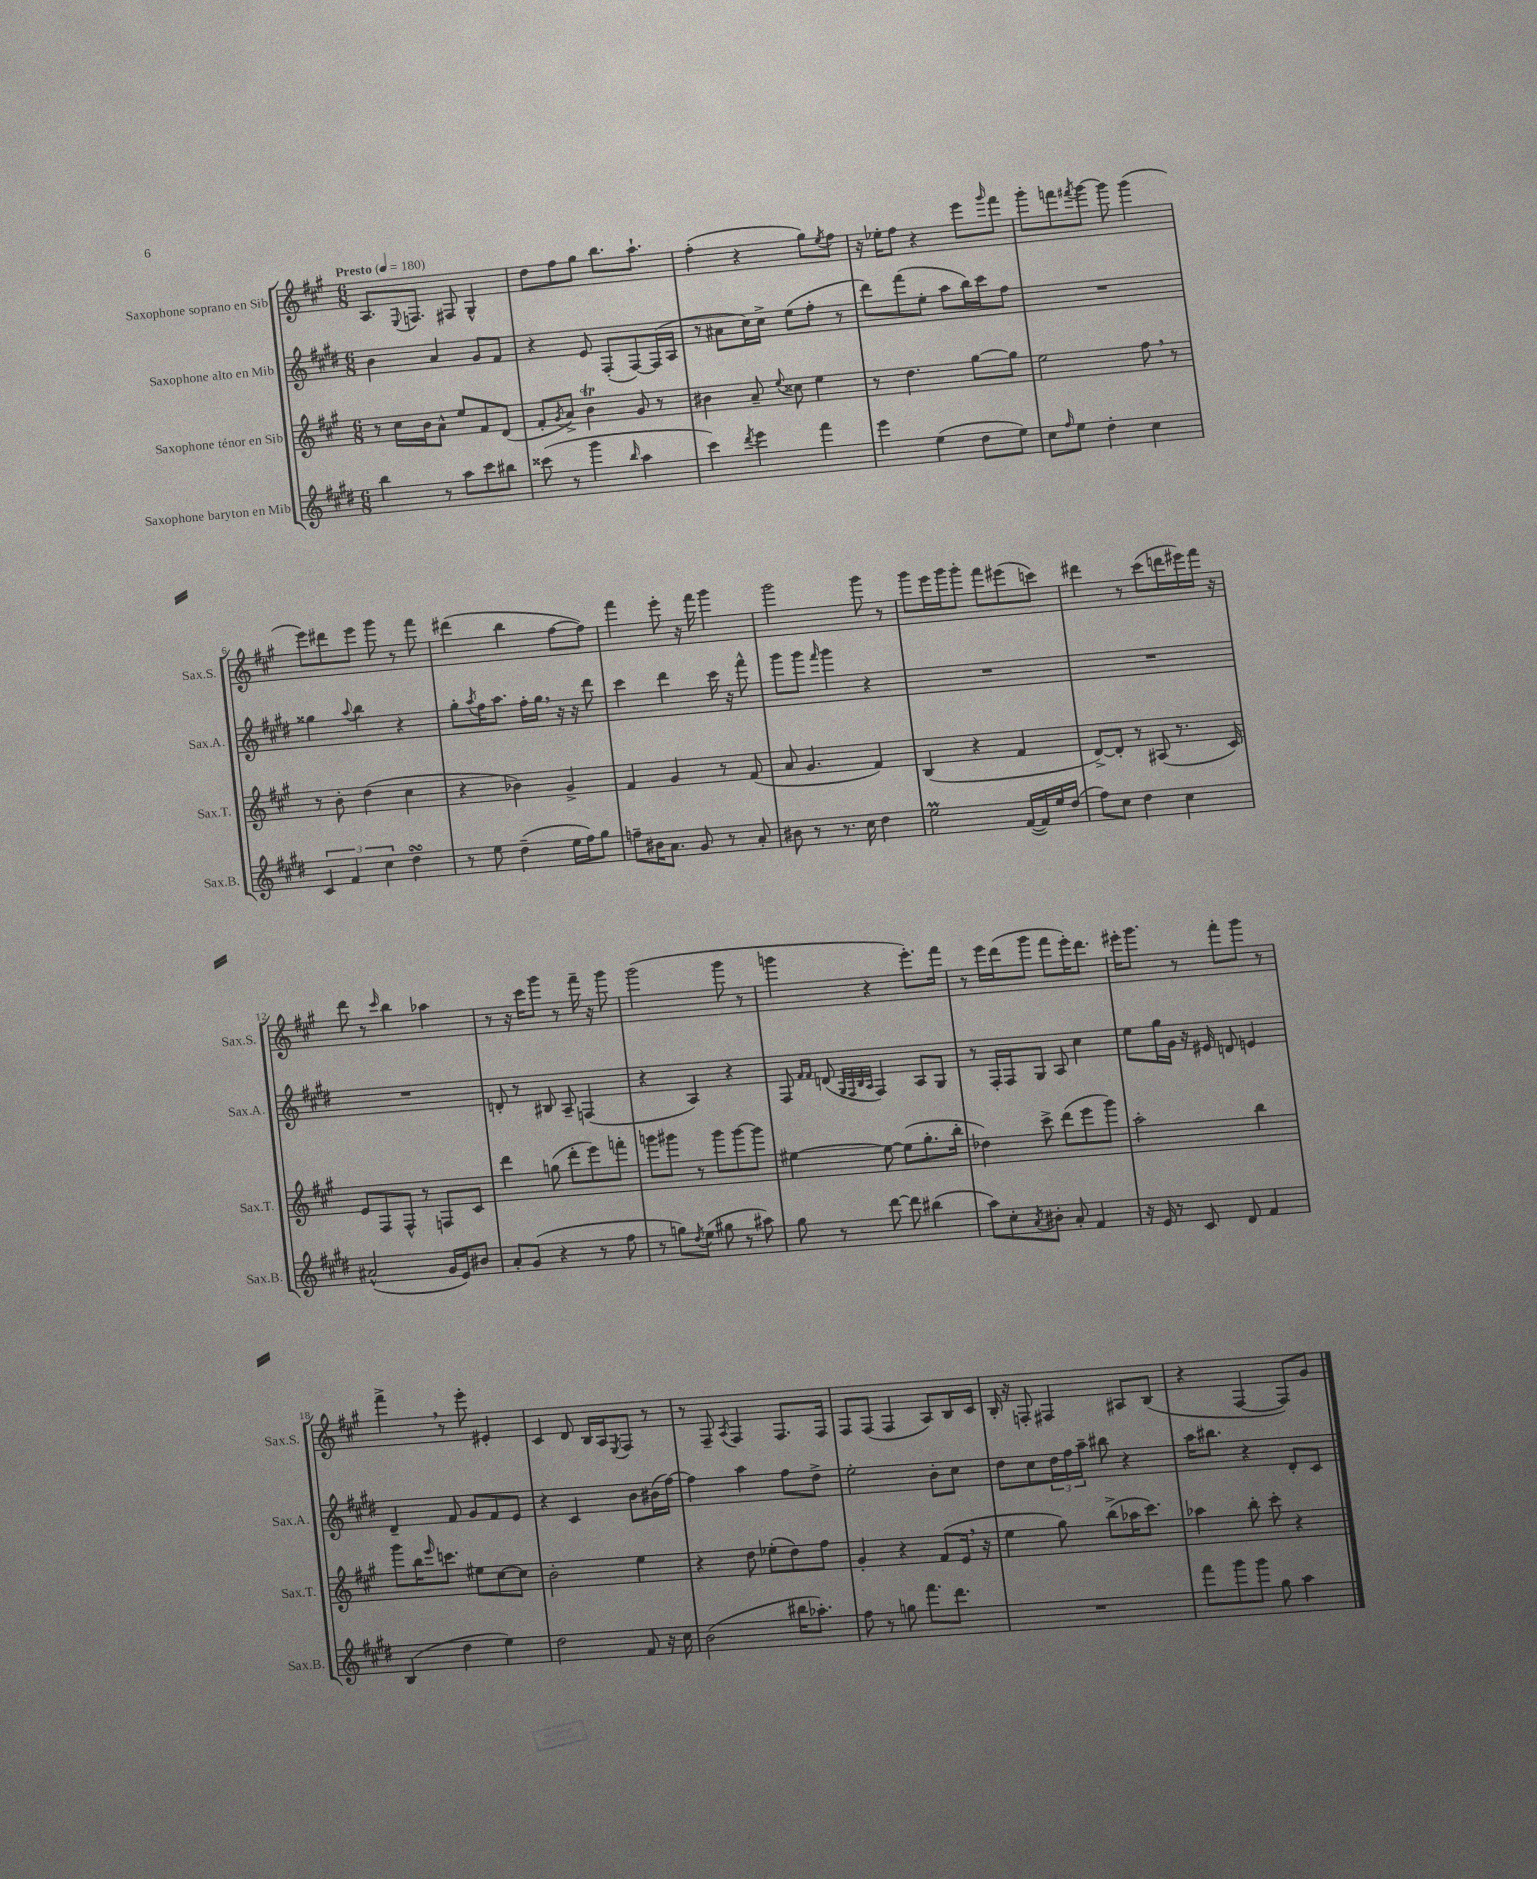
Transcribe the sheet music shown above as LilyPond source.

<<
\new StaffGroup <<
\new Staff = "s0" \with { instrumentName = "Saxophone soprano en Sib" shortInstrumentName = "Sax.S." } {
    \clef treble \key a \major \numericTimeSignature \time 6/8 \tempo "Presto" 4 = 180
    a8. \appoggiatura { e8 } f8. fis8 gis4-^ |
    d''8 fis''8 gis''8 b''8. a''8.-! |
    fis''4-.( r4 gis''8) \acciaccatura { e''8 } fis''8 |
    r16 ees''16-. fis''8 r4 e'''8 \grace { gis'''16 } fis'''8 |
    gis'''8-. f'''8 \acciaccatura { fis'''8 } gis'''8~ gis'''8 gis'''4( |
    e'''8) dis'''8 e'''8 gis'''8 r8 fis'''8 |
    dis'''4( b''4 fis''8~ fis''8) |
    fis'''4 e'''8-. r16 fis'''16 gis'''4 |
    gis'''2 gis'''8 r8 |
    gis'''8 e'''16 gis'''16 gis'''8-. fis'''8 eis'''8( c'''8) |
    dis'''4 r8 cis'''8( d'''16 eis'''16) fis'''16 r16 |
    d'''8 r8 \grace { cis'''16 } b''4 aes''4 |
    r8 r16 cis'''16 gis'''8 r8 fis'''16-- r16 gis'''8 |
    gis'''2( gis'''8 r8 |
    g'''4 r4 e'''8.-.) fis'''16 |
    r8 e'''16 d'''16( gis'''8 fis'''8 e'''16-.) d'''8. |
    eis'''16-. gis'''8. r8 fis'''8-. gis'''8 r8 |
    fis'''4-> \breathe r8 e'''8-. eis'4-. |
    cis'4 d'8 b16 a16 \acciaccatura { e8 } fis8 r8 |
    r8 fis8-- \acciaccatura { a8 } fis4 fis8. fis16 |
    fis8 fis8( fis4 a8) b16 cis'16 |
    b16-. r16 f8-. fis4 ais8 b8( |
    r4 fis4~ fis8) gis'8 \bar "|." |
}
\new Staff = "s1" \with { instrumentName = "Saxophone alto en Mib" shortInstrumentName = "Sax.A." } {
    \clef treble \key e \major \numericTimeSignature \time 6/8
    b'4 a'4 gis'8 fis'8 |
    r4 e'8 fis8-.( fis8~) fis16( a16 |
    r8 ais'8 cis''16) cis''16-> e''8( fis''8-. r8 |
    dis'''8) fis'''8( e''8-. a''8 b''16) cis'''16 fis''8 |
    R2. |
    gisis''4 \appoggiatura { a''8 } b''4 r4 |
    gis''8-. \acciaccatura { a''8 } fis''16 a''8. fis''16-. gis''16 \breathe r16 r16 dis'''8 |
    cis'''4 dis'''4 cis'''16 r16 fis'''8-^ |
    gis'''8 gis'''8 \grace { fis'''16 } gis'''4 r4 |
    R2. |
    R2. |
    R2. |
    d'8-. r8 bis8 a8-- f4( |
    r4 a4) r4 |
    fis8 \grace { fis'16 fis'16 } d'8( \grace { gis32 fis32 b32 a32 } fis4) a8 gis8 |
    r8 fis16-. fis16 gis8 a8 cis''4 |
    e''8 gis''16 gis'16 r16 eis'16 d'8 e'4 |
    dis'4-- fis'8 gis'8 fis'8 e'8 |
    r4 cis'4 b'8 bis'16( fis''16~) |
    fis''4 a''4 fis''8 dis''8-> |
    e''2-. b'8-. cis''8 |
    dis''8 cis''8 \tuplet 3/2 { dis''16 fis''16 a''16-- } bis''8 r4 |
    a''16 bis''8. r4 dis'8-. cis'8 \bar "|." |
}
\new Staff = "s2" \with { instrumentName = "Saxophone ténor en Sib" shortInstrumentName = "Sax.T." } {
    \clef treble \key a \major \numericTimeSignature \time 6/8
    r8 cis''16 b'16 a'8-^ e''8 fis'8 d'8( |
    fis'8-. \acciaccatura { gis'8 } a'8->) b'4\trill gis'8 r8 |
    bis'4 a'8-- \appoggiatura { e''8 } cisis''8 e''4 |
    r8 d''4. gis''8~ gis''8 |
    e''2 fis''8 \breathe r8 |
    r8 b'8-. d''4( cis''4 |
    r4 bes'4) gis'4-> |
    fis'4 gis'4 r8 fis'8( |
    a'8 gis'4. fis'4) |
    b4( r4 fis'4 |
    d'8~->) d'8-. r8 ais8( r8. cis'16) |
    e'8 fis8 fis8-^ r8 f8 cis'8 |
    d'''4 g''8( d'''8-. e'''8) f'''8-. |
    g'''8 gis'''8 r8 gis'''8 gis'''8~ gis'''8 |
    eis''4~ eis''8~ eis''8( gis''8.-. b''16-. |
    des''4) cis'''8-> d'''8( e'''8 gis'''8) |
    a''2-. b''4 |
    gis'''8 b''16 \grace { e'''16 } c'''8. eis''8 cis''8~ cis''8 |
    b'2-. e''4 |
    r4 d''8 ees''8-.( d''8) fis''8 |
    gis'4-. r4 fis'8( e'16 \breathe r16 |
    e''4 gis''8) b''8->( aes''16 cis'''8.) |
    aes''4 b''8-. cis'''8-. r4 \bar "|." |
}
\new Staff = "s3" \with { instrumentName = "Saxophone baryton en Mib" shortInstrumentName = "Sax.B." } {
    \clef treble \key e \major \numericTimeSignature \time 6/8
    b''4 r8 a''8 cis'''8 bis''8 |
    cisis'''8( r8 gis'''4 \grace { b''16 } a''4 |
    cis'''4) \acciaccatura { dis'''8 } e'''4 fis'''4 |
    e'''4 e''4( dis''8 e''8) |
    cis''8 \grace { fis''16 } e''8 dis''4-. cis''4 |
    \tuplet 3/2 { cis'4 fis'4 cis''4 } dis''4\turn |
    r8 e''8 dis''4--( e''16 fis''16) gis''8 |
    f''8-- bis'16 a'8. gis'8 r8 a'8-. |
    bis'8 r8 r8. cis''16 dis''4 |
    e''2\prall fis'16~( fis'16) e''16 dis''16( |
    fis''8) cis''8 dis''4 cis''4 |
    ais'2-^( gis'16 e'16) bis'8 |
    a'8-. gis'8( r4 r8 fis''8 |
    r8 g''8) \acciaccatura { dis''8 } e''8( gis''8 r8 ais''8) |
    gis''8 r8 dis'''8~ dis'''8 bis''4( |
    a''8) cis''8-. \acciaccatura { a'8 } bis'8-. a'8-. fis'4 |
    r16 e'16 r8 cis'8 dis'8 fis'4 |
    b4( dis''4 e''4) |
    dis''2 fis'8 r16 cis''16 |
    b'2( bis''16 aes''8.-.) |
    fis''8 r8 g''8 fis'''8. dis'''8. |
    R2. |
    fis'''8 gis'''8 gis'''8 gis''8 a''4 \bar "|." |
}
>>
>>
